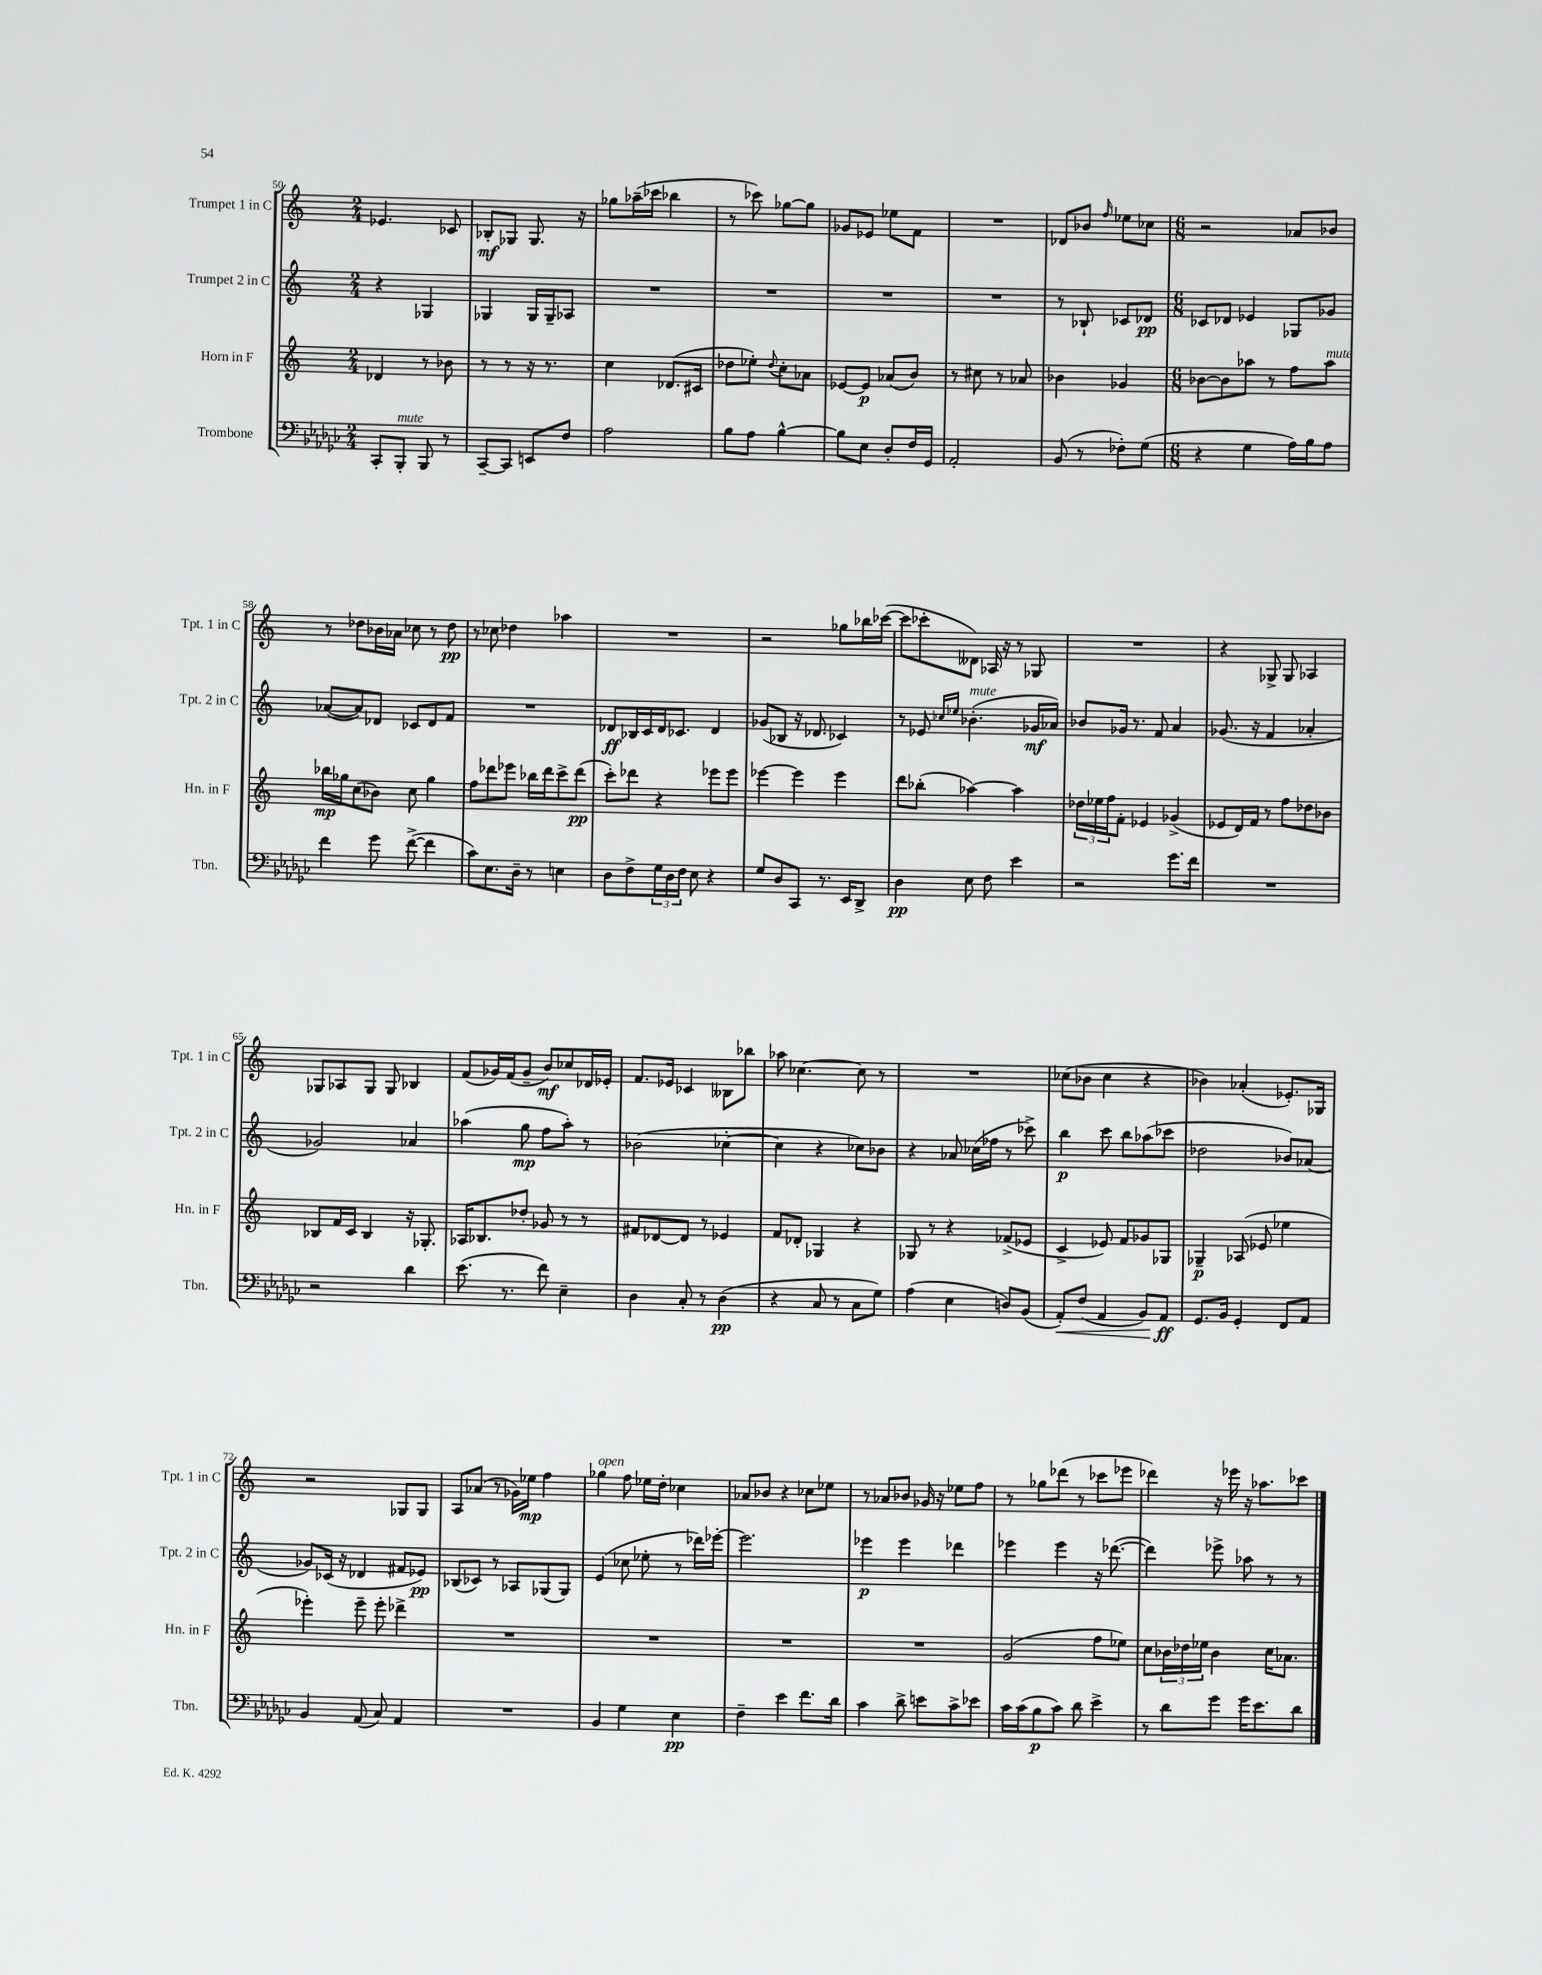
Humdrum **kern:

**kern	**kern	**kern	**kern
*staff4	*staff3	*staff2	*staff1
*clefF4	*clefG2	*clefG2	*clefG2
*k[b-e-a-d-g-c-]	*k[]	*k[]	*k[]
*M2/4	*M2/4	*M2/4	*M2/4
8CC-'	4d-	4r	4.e-
8BBB-'	.	.	.
8BBB-	8r	4G-	.
8r	8b-	.	8c-
=	=	=	=
[8CC-~	8r	4G-	8B-'
8CC-]	8r	.	8G-
8EE	16r	16G-	8.G-
.	8.r	16G-~	.
8F	.	8A-	.
.	.	.	16r
=	=	=	=
2A-	4cc	2r	8gg-
.	.	.	(16aa-~
.	.	.	16ccc-
.	(8.d-	.	4bb-
.	16c#	.	.
=	=	=	=
8B-	8dd-	2r	8r
8A-	8ee-')	.	8ccc-)
.	8qqdd-	.	.
[4B-^^	8cc'	.	[8gg-
.	8a-	.	8gg-]
=	=	=	=
8B-]	[8e-	2r	8g-
8E-	8e-]	.	8e-
8D-'	(8a-	.	8ee-
16F	8b)	.	8f
16GG-	.	.	.
=	=	=	=
2AA-'	8r	2r	2r
.	8cc#	.	.
.	8r	.	.
.	8a-	.	.
=	=	=	=
(8BB-	4b-	8r	8d-
8r	.	8B-`	8b-
.	.	.	16qqff
8F-')	4g-	8c-	8ee-
(8G-	.	8d-	8cc-
=	=	=	=
*M6/8	*M6/8	*M6/8	*M6/8
4r	[8b-	8c-	2r
.	8b-]	8d-	.
4G-	8aa-	4e-	.
.	8r	.	.
16A-)	8ff	8G-	8a-
16B-	.	.	.
8A-	8aa-	8g-	8b-
=	=	=	=
4f	16bb-	([8a-	8r
.	16gg-	.	.
.	(8cc	8a-])	8dd-
8g-	8b-)	8d-	16b-
.	.	.	16a-
([8f^	8cc	8c-	8cc-
4f]	4gg-	8d-	8r
.	.	8f	8dd-
=	=	=	=
8c-)	8ff	2.r	8r
8.E-	8ddd-	.	8cc-
.	8eee-	.	4dd-
16D-~	.	.	.
8r	16bb-	.	.
.	16ddd-	.	.
4E	8ccc^	.	4aa-
.	(8ddd-	.	.
=	=	=	=
8D-	8ccc')	8d-	2.r
8F^	8ddd-	16B-	.
.	.	16c	.
24G-	4r	16d-	.
24D-	.	.	.
.	.	8.c-	.
24F	.	.	.
8E-	.	.	.
4r	8eee-	4d-	.
.	8eee-	.	.
=	=	=	=
8G-	[4eee-	(8g-	2r
8D-	.	8B-	.
8CC-	4eee-]	16r	.
.	.	8.d-	.
8.r	.	.	.
.	4eee-	4c-)	8gg-
16EE-	.	.	.
8DD-^	.	.	16bb-
.	.	.	([16ccc-
=	=	=	=
4D-	8ddd	8r	8ccc-]
.	(8bb-'	8e-	8ccc-'
.	.	16qqcc-	.
.	.	16qqee-	.
8E-	[4aa-)	(4.b-'	8d--)
8F	.	.	16A-
.	.	.	16r
4e-	4aa-]	.	8r
.	.	16g-	8G-
.	.	16a-)	.
=	=	=	=
2r	24dd-	8b-	2.r
.	24ee-	.	.
.	24ff	.	.
.	8f'	16g-	.
.	.	8.r	.
.	4e-	.	.
.	.	8f	.
8.g-	(4g-^	4a	.
16f	.	.	.
=	=	=	=
2.r	8e-	(8.g-	4r
.	16d)	.	.
.	16f	16r	.
.	8r	4f	8G-^
.	8ff	.	8G-
.	8dd-	4a-'	4A-
.	8b-	.	.
=	=	=	=
2r	8B-	2g-)	8G-
.	16f	.	8A-
.	16c	.	.
.	4B-	.	8G-
.	.	.	8G-
4d-	16r	4a-	4B-
.	8.G-'	.	.
=	=	=	=
(8.e-	16A-	(4aa-	(8f
.	8.B-	.	.
.	.	.	16g-)
8.r	.	.	(16f
.	8dd-'	8gg	8g-~
8f)	8g-	8ff	8b)
4E-~	8r	8aa-')	8cc-
.	8r	8r	16d-
.	.	.	16e-'
=	=	=	=
4D-	8f#	(2b-	8.f
.	[8d-	.	.
.	.	.	16e-
8C-'	8d-]	.	4c-
8r	8r	.	.
(4D-	4e-	[4cc-'	8B--
.	.	.	8bb-
=	=	=	=
4r	8f	4cc-]	8aa-
.	8d-'	.	[4.cc-
8C-	4G-	4r	.
8r	.	.	.
8C-	4r	8cc-)	8cc-]
8G-)	.	8b-	8r
=	=	=	=
(4A-	8G-	4r	2.r
.	8r	.	.
4E-	4r	8a-	.
.	.	(16cc-	.
.	.	16ff-	.
8D)	(8f-^	8r	.
(8BB-	8e-	8ccc-^)	.
=	=	=	=
8AA-')	4c^	4bb	(8cc-
(8F	.	.	8b-
4AA-	8e-)	8ccc	4cc-
.	8f	8bb	.
8BB-)	8g-	(8aa-	4r
8AA-	8G-	8ccc-	.
=	=	=	=
8.GG-	4G-~	2dd-	4b-)
16BB-	.	.	.
4GG-'	(8A-	.	(4a-'
.	8e-	.	.
8FF	4ee-	8b-)	8.e-')
8AA-	.	(8a-	.
.	.	.	16G-
=	=	=	=
4BB-	4eee-')	8g-)	2r
.	.	(16c-	.
.	.	16r	.
(8AA-	8eee-~	4d-	.
8C-)	8eee-'	.	.
4AA-	4ddd-^	8f#	8G-
.	.	8e-)	8G-
=	=	=	=
2.r	2.r	(8B-	8A
.	.	8c-)	(8a-
.	.	8r	8r
.	.	8A-	16g-)
.	.	.	16ee-
.	.	(8G-	4ff
.	.	8G-)	.
=	=	=	=
4BB-	2.r	(4e	4gg-
4G-	.	8cc-	8ff
.	.	8ee-'	16ee-
.	.	.	16dd'
4E-	.	8r	4cc-
.	.	16ddd-)	.
.	.	[16eee-'	.
=	=	=	=
4F~	2.r	2.eee-]	8a-
.	.	.	8b-
4e-	.	.	4r
8.f	.	.	8cc-
.	.	.	8ee-
16d-	.	.	.
=	=	=	=
4c-	2.r	4eee-	8r
.	.	.	8a-
8d-^	.	4eee-	8b-
8e	.	.	16g-
.	.	.	16r
8c-^	.	4ddd-	8ee-
8e-	.	.	8ff
=	=	=	=
16c-	(2g	4eee-	8r
(16c-	.	.	.
8B-	.	.	8gg-
8c-)	.	4eee-	(8ddd-
8d-	.	.	8r
4e-^	8ff	16r	8ccc-
.	.	([8.ddd-	.
.	8ee-)	.	8eee-
=	=	=	=
8r	8cc	4ddd-])	4ddd-)
8d-	24b-	.	.
.	24dd-	.	.
.	24ee-	.	.
8g-	4b-	8eee-^	16r
.	.	.	16eee-
16g-	.	8aa-	16r
8.e-	.	.	8.aa-
.	16cc	8r	.
.	8.a-	.	.
8d-	.	8r	8ccc-
==	==	==	==
*-	*-	*-	*-
